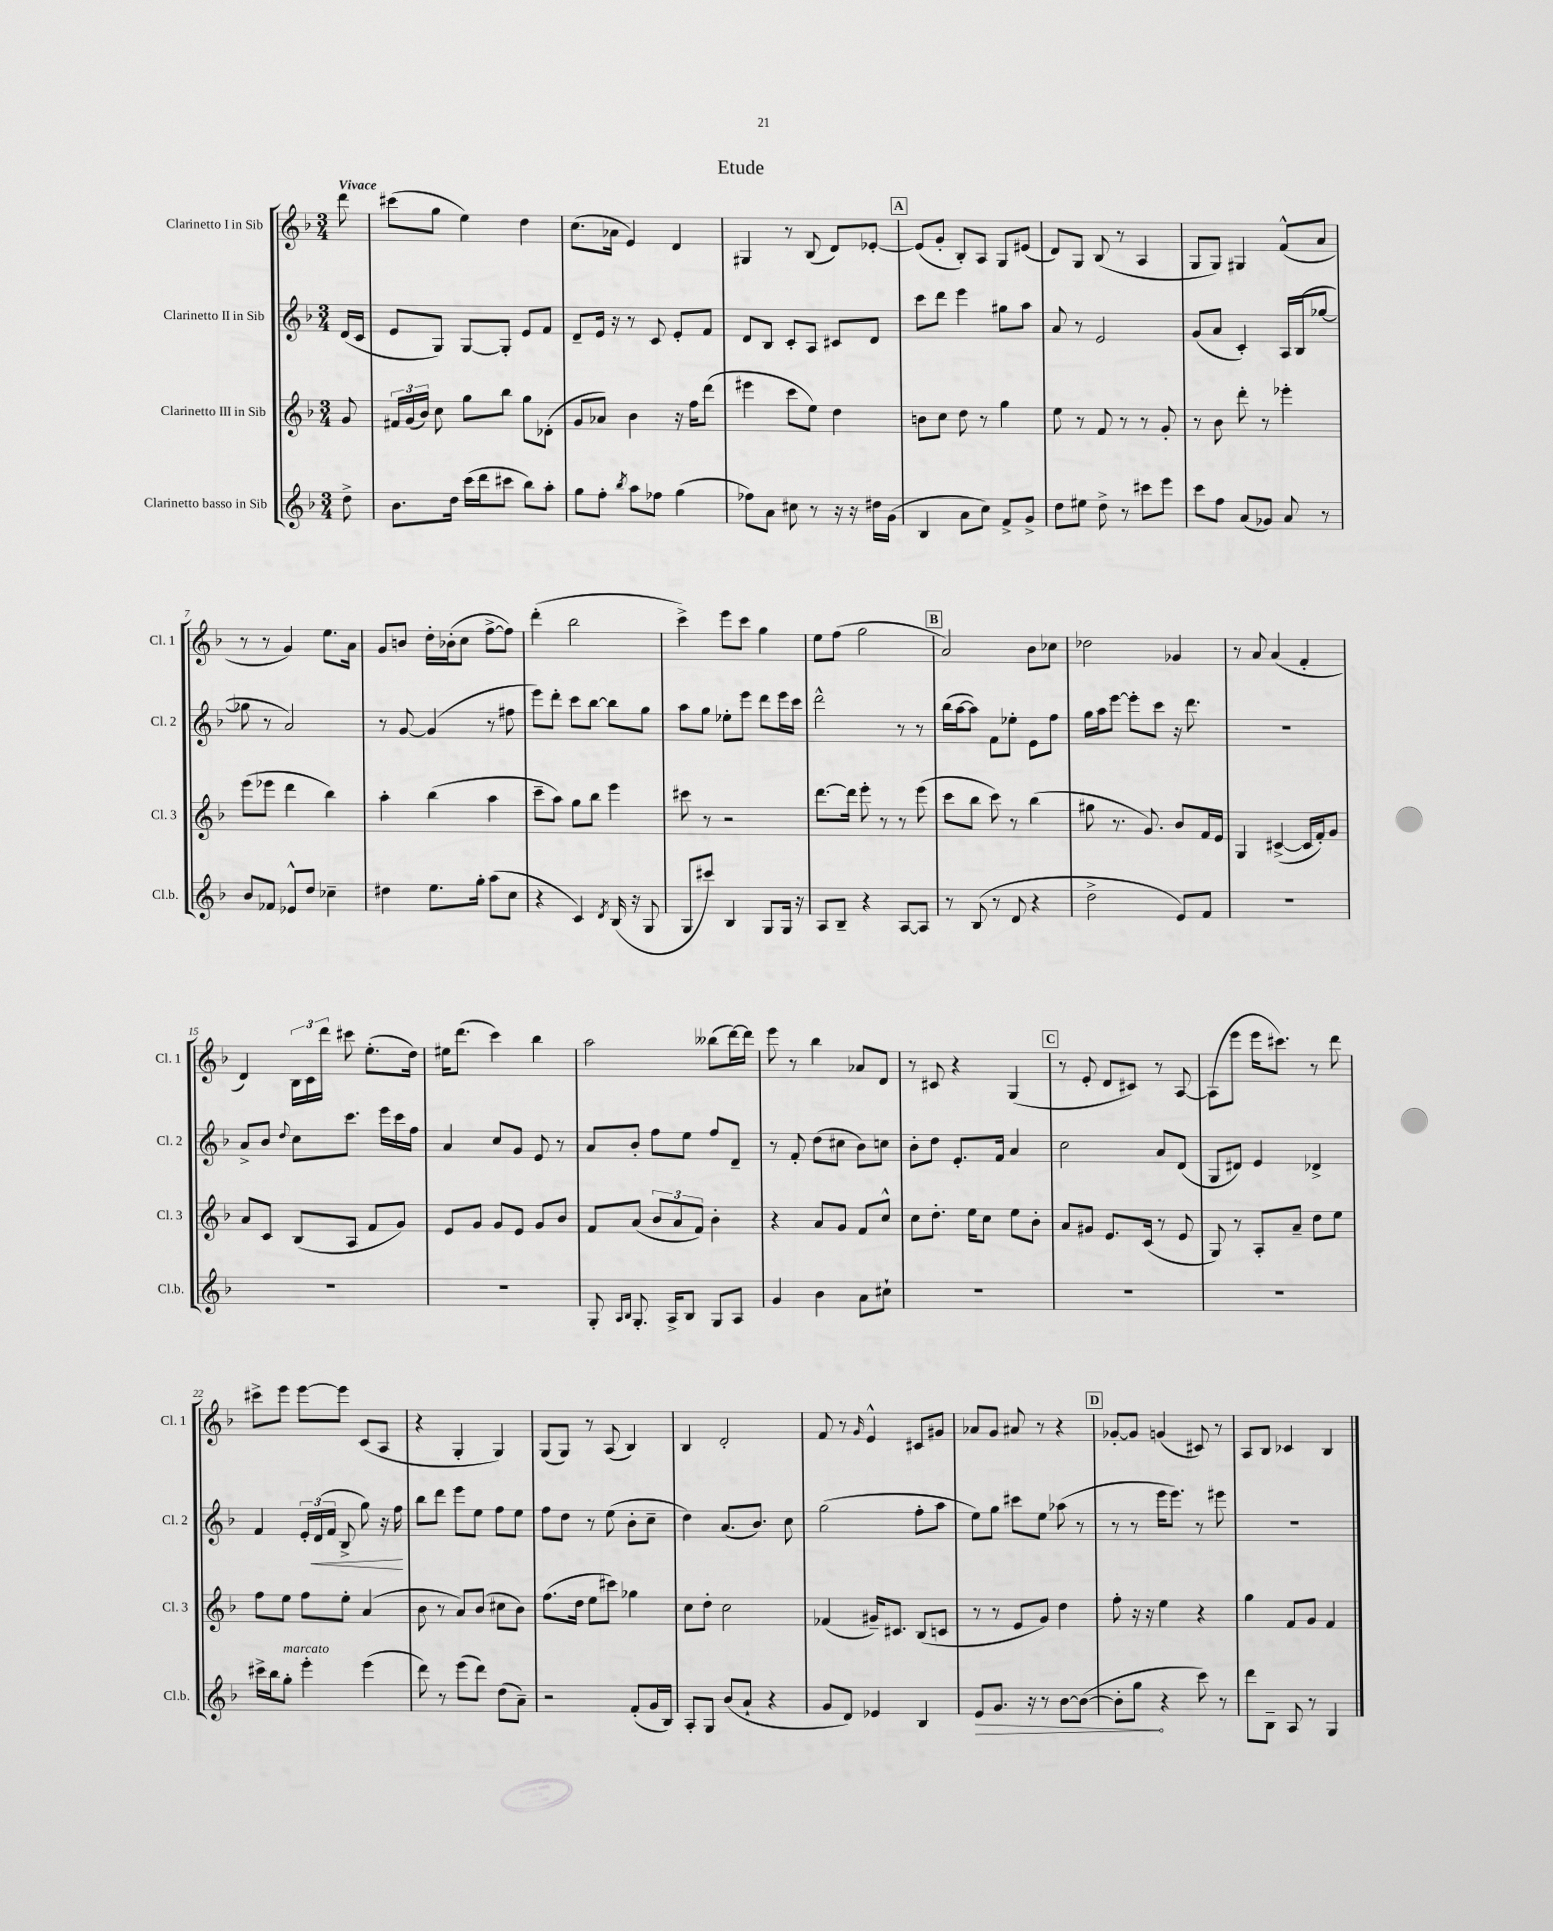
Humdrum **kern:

**kern	**dynam	**kern	**kern	**dynam	**kern
*part4	*part4	*part3	*part2	*part2	*part1
*staff4	*staff4	*staff3	*staff2	*staff2	*staff1
*I"Clarinetto basso in Sib	*	*I"Clarinetto III in Sib	*I"Clarinetto II in Sib	*	*I"Clarinetto I in Sib
*I'Cl.b.	*	*I'Cl. 3	*I'Cl. 2	*	*I'Cl. 1
*clefG2	*	*clefG2	*clefG2	*	*clefG2
*k[b-]	*	*k[b-]	*k[b-]	*	*k[b-]
*M3/4	*	*M3/4	*M3/4	*	*M3/4
=	=	=	=	=	=
!	!	!	!	!	!LO:TX:a:B:t=Vivace
8dd^\	.	8g/	(16d/LL	.	8ddd\
.	.	.	16c/JJ	.	.
=1	=1	=1	=1	=1	=1
8.b-\L	.	24f#X/LL	8e/L	.	(8ccc#X\L
.	.	(24g/	.	.	.
.	.	24b-/JJ)	.	.	.
.	.	8cc\	8G/J)	.	8gg\J
16dd\Jk	.	.	.	.	.
(16ccc\LL	.	8gg\L	[8G/L	.	4ee\)
16ddd\J	.	.	.	.	.
8ccc#X\J	.	8bb-\J	8G'/J]	.	.
8bb-\L)	.	8gg\L	8e/L	.	4dd\
8aa'\J	.	(8d-X'\J	8f/J	.	.
=2	=2	=2	=2	=2	=2
8gg\L	.	8g/L	8d~/L	.	(8.cc\L
8ff'\J	.	8a-X/J)	16e/Jk	.	.
.	.	.	16r	.	16a-X\Jk
8qbb-/	.	.	.	.	.
8aa\L	.	4b-\	8r	.	4e/)
8ff-X\J	.	.	8c/	.	.
(4gg\	.	16r	8e'/L	.	4d/
.	.	16ff\KL	.	.	.
.	.	(8ddd\J	8f/J	.	.
=3	=3	=3	=3	=3	=3
8ff-X\L)	.	4eee#X\	8d/L	.	4G#X/
8a\J	.	.	8B-/J	.	.
8cc#X\	.	8ccc\L	8c'/L	.	8r
8r	.	8ee\J)	8A/J	.	(8B-/
16r	.	4dd\	8c#X/L	.	8d/L)
16r	.	.	.	.	.
16dd#X\LL	.	.	8d/J	.	[8e-X'/J
(16g\JJ	.	.	.	.	.
!!LO:REH:place=s1:t=A
=4	=4	=4	=4	=4	=4
4B-/	.	8bn\L	8ccc\L	.	(8e-/L]
.	.	8cc\J	8ddd\J	.	8g'/J
8a\L	.	8dd\	4eee\	.	8B-'/L)
8cc\J)	.	8r	.	.	8A/J
8f^/L	.	4gg\	8gg#X\L	.	8G/L
8g^/J	.	.	8aa\J	.	(8e#X/J
=5	=5	=5	=5	=5	=5
8dd\L	.	8ee\	8a/	.	8d/L)
8ee#X\J	.	8r	8r	.	8G/J
8dd^\	.	8f/	2e/	.	(8B-/
8r	.	8r	.	.	8r
8ccc#X\L	.	8r	.	.	4A/
8eee\J	.	8g'/	.	.	.
=6	=6	=6	=6	=6	=6
8ccc\L	.	8r	(8g/L	.	8G/L
8ff\J	.	8b-\	8a/J	.	8G/J)
(8a/L	.	8ddd'\	4c'/)	.	4G#X/
8g-X/J)	.	8r	.	.	.
8a/	.	4eee-X'\	16A/LL	.	(8f^^/L
.	.	.	(16B-/J	.	.
8r	.	.	[8gg-X/J	.	8a/J
!!LO:LB:g=z
=7	=7	=7	=7	=7	=7
8b-/L	.	(8eee\L	8gg-X\]	.	8r
8f-X/J	.	8eee-X\J	8r	.	8r
8e-X^^/L	.	4ddd\	2a/)	.	4g/)
8dd/J	.	.	.	.	.
4cc-X~\	.	4bb-\)	.	.	8.ee\L
.	.	.	.	.	16a\Jk
=8	=8	=8	=8	=8	=8
4dd#X\	.	4aa'\	8r	.	8g/L
.	.	.	[8g/	.	8bn/J
8.ee\L	.	(4bb-\	(4g/]	.	16dd'\LL
.	.	.	.	.	(16b-X'\J
.	.	.	.	.	8cc\J
16gg'\Jk	.	.	.	.	.
(8aa\L	.	4aa\	8r	.	[8ff^\L
8cc\J	.	.	8ff#X\	.	8ff\J])
=9	=9	=9	=9	=9	=9
4r	.	8ccc~\L	8eee\L)	.	(4ddd'\
.	.	8aa\J)	8ddd'\J	.	.
4c/)	.	8gg\L	8ccc\L	.	2bb-\
.	.	8bb-\J	[8bb-\J	.	.
8qd/	.	.	.	.	.
(16B-/	.	4eee\	8bb-\L]	.	.
16r	.	.	.	.	.
8G/	.	.	8gg\J	.	.
=10	=10	=10	=10	=10	=10
8G/L	.	8ccc#X\	8aa\L	.	4ccc^\)
8ccc#X/J)	.	8r	8gg\J	.	.
4B-/	.	2r	8ee-X'\L	.	8eee\L
.	.	.	8eee\J	.	8ccc\J
8G/L	.	.	8ddd\L	.	4gg\
16G/Jk	.	.	16eee\L	.	.
16r	.	.	16ccc\JJ	.	.
=11	=11	=11	=11	=11	=11
8A/L	.	[8.ddd\L	2ddd^^\	.	8ee\L
8B-~/J	.	.	.	.	(8ff\J
.	.	16ddd\Jk]	.	.	.
4r	.	8eee'\	.	.	2gg\
.	.	8r	.	.	.
[8A/L	.	8r	8r	.	.
8A/J]	.	(8eee\	8r	.	.
!!LO:REH:place=s1:t=B
=12	=12	=12	=12	=12	=12
8r	.	8ccc\L	(16bb-\LL	.	2a/)
.	.	.	[16aa\J	.	.
(8B-/	.	8bb-\J	8aa\J])	.	.
8r	.	8ccc\)	8f\L	.	.
8d/	.	8r	8ee-X'\J	.	.
4r	.	(4bb-\	8e\L	.	8b-\L
.	.	.	8ff\J	.	8cc-X\J
=13	=13	=13	=13	=13	=13
2dd^\	.	8gg#X\	16gg\LL	.	2dd-X\
.	.	.	16aa\J	.	.
.	.	8.r	[8eee\J	.	.
.	.	.	8eee'\L]	.	.
.	.	8.g/)	.	.	.
.	.	.	8ccc\J	.	.
8e/L)	.	8b-/L	16r	.	4g-X/
.	.	.	8.ddd\	.	.
8f/J	.	16f/L	.	.	.
.	.	16e/JJ	.	.	.
=14	=14	=14	=14	=14	=14
2.r	.	4G/	2.r	.	8r
.	.	.	.	.	8a/
.	.	([4c#X^/	.	.	(4a/
.	.	16c#/LL]	.	.	4f'/
.	.	16f'/J)	.	.	.
.	.	8g/J	.	.	.
!!LO:LB:g=z
=15	=15	=15	=15	=15	=15
2.r	.	8a/L	8a^/L	.	4d/)
.	.	8c/J	8b-/J	.	.
.	.	.	8qqdd/	.	.
.	.	(8B-/L	8cc\L	.	24B-\LL
.	.	.	.	.	24c\
.	.	.	.	.	24ddd\JJ
.	.	8A/J	8.ccc\J	.	8ccc#X\
.	.	8f/L	.	.	(8.ee'\L
.	.	.	16eee\LL	.	.
.	.	8g/J)	16ccc\	.	.
.	.	.	16ff\JJ	.	16dd\Jk)
=16	=16	=16	=16	=16	=16
2.r	.	8e/L	4a/	.	16ee#X\KL
.	.	.	.	.	(8.ddd\J
.	.	8g/J	.	.	.
.	.	8g/L	8cc/L	.	4ccc\)
.	.	8e/J	8g/J	.	.
.	.	8g/L	8e/	.	4bb-\
.	.	8b-/J	8r	.	.
=17	=17	=17	=17	=17	=17
8G'/	.	8f/L	8a/L	.	2aa\
16qqA/LL	.	.	.	.	.
16qqB-/JJ	.	.	.	.	.
8.G'/	.	(8a/J	8b-'/J	.	.
.	.	12b-/L	8ff\L	.	.
16A^/KL	.	.	.	.	.
.	.	12a/	.	.	.
8B-/J	.	.	8ee\J	.	.
.	.	12f/J)	.	.	.
8G/L	.	4b-'\	8ff/L	.	(8bb--X\L
8A/J	.	.	8d~/J	.	[16ddd\L)
.	.	.	.	.	16ddd\JJ]
=18	=18	=18	=18	=18	=18
4g/	.	4r	8r	.	8eee\
.	.	.	8f'/	.	8r
4b-\	.	8a/L	(8dd\L	.	4bb-\
.	.	8g/J	8cc#X\J	.	.
8a\L	.	8f/L	8b-\L)	.	8a-X/L
8cc#X`\J	.	8cc^^/J	8ccn\J	.	8d/J
=19	=19	=19	=19	=19	=19
2.r	.	8cc\L	8b-'\L	.	8r
.	.	8.dd'\J	8dd\J	.	8c#X/
.	.	.	8.e'/L	.	4r
.	.	16ee\KL	.	.	.
.	.	8cc\J	.	.	.
.	.	.	16f/Jk	.	.
.	.	8ee\L	4a/	.	(4G/
.	.	8b-'\J	.	.	.
!!LO:REH:place=s1:t=C
=20	=20	=20	=20	=20	=20
2.r	.	8a/L	2cc\	.	8r
.	.	8g#X/J	.	.	8e'/
.	.	8.e/L	.	.	8d/L
.	.	.	.	.	8c#X/J)
.	.	(16c/Jk	.	.	.
.	.	8r	8a/L	.	8r
.	.	8e/	(8d/J	.	[8A/
=21	=21	=21	=21	=21	=21
2.r	.	8G/)	8G/L	.	(8A\L]
.	.	8r	8d#X/J)	.	8eee\J
.	.	8A'/L	4e/	.	16eee\KL
.	.	.	.	.	8.ccc#X\J)
.	.	8a~/J	.	.	.
.	.	8dd\L	4d-X^/	.	8r
.	.	8ee\J	.	.	8ddd\
!!LO:LB:g=z
=22	=22	=22	=22	=22	=22
16ccc#X^\LL	.	8ff\L	4f/	.	8ccc#X^\L
16bb-\J	.	.	.	.	.
!LO:TX:a:i:t=marcato	!	!	!	!	!
8gg'\J	.	8ee\J	.	.	8eee\J
4eee'\	.	8ff\L	24e'/LL	.	[8eee\L
!	!	!	!	!LO:HP:b	!
.	.	.	(24d/	<	.
.	.	.	24f/JJ	.	.
.	.	8ee'\J	8B-^/	.	8eee\J]
(4eee\	.	(4a/	8gg\)	.	(8c/L
.	.	.	16r	.	8A/J
.	.	.	16ff\	.	.
.	.	.	.	[	.
=23	=23	=23	=23	=23	=23
8ddd\)	.	8b-\	8bb-\L	.	4r
8r	.	8r	8ddd\J	.	.
(8eee\L	.	8a/L)	8eee\L	.	4G'/
8ddd\J)	.	(8b-/J	8ee\J	.	.
(8dd\L	.	8cc#X\L	8ff\L	.	4G/)
8a~\J)	.	8b-\J)	8ee\J	.	.
=24	=24	=24	=24	=24	=24
2r	.	(8.ff\L	8ff\L	.	(8G/L
.	.	.	8dd\J	.	8G/J)
.	.	16dd\Jk	.	.	.
.	.	8ee\L	8r	.	8r
.	.	8ccc#X\J)	(8ee\	.	(8A/
(8f'/L	.	4gg-X\	8b-'\L	.	4B-/)
16g/L	.	.	8cc~\J	.	.
16B-/JJ)	.	.	.	.	.
=25	=25	=25	=25	=25	=25
8A'/L	.	8cc\L	4dd\)	.	4B-/
8G/J	.	8dd'\J	.	.	.
(8b-/L	.	2cc\	(8.a/L	.	2d'/
8a`/J	.	.	.	.	.
.	.	.	8.b-/J)	.	.
4r	.	.	.	.	.
.	.	.	8cc\	.	.
=26	=26	=26	=26	=26	=26
8g/L	.	(4f-X/	(2gg\	.	8f/
8d/J)	.	.	.	.	8r
.	.	.	.	.	16qqg/
4e-X/	.	16g#X~/KL)	.	.	4e^^/
.	.	8.c#X/J	.	.	.
4B-/	.	(8B-/L	8ff'\L	.	8c#X/L
.	.	8cn/J	8aa\J	.	8g#X/J
=27	=27	=27	=27	=27	=27
!	!LO:HP:b	!	!	!	!
8e/L	>	8r	8ee\L)	.	8a-X/L
8.g/J	.	8r	8gg\J	.	8g/J
.	.	8e/L	8ccc#X\L	.	8a#X/
16r	.	.	.	.	.
8r	.	8g/J)	8ee\J	.	8r
[8b-\L	.	4dd\	(8aa-X\	.	4r
(8b-\J_	.	.	8r	.	.
!!LO:REH:place=s1:t=D
=28	=28	=28	=28	=28	=28
8b-'\L]	.	8ff'\	8r	.	[8g-X'/L
8gg\J	.	16r	8r	.	8g-/J]
.	.	16r	.	.	.
4r	]	4ee\	16eee\KL	.	(4gn/
.	.	.	8.eee\J)	.	.
8ccc\)	.	4r	8r	.	8c#X/)
8r	.	.	8eee#X\	.	8r
=29	=29	=29	=29	=29	=29
8ddd\L	.	4gg\	2.r	.	8A/L
8B-~\J	.	.	.	.	8B-/J
8A/	.	8f/L	.	.	4c-X/
8r	.	8g/J	.	.	.
4G/	.	4f/	.	.	4B-/
==	==	==	==	==	==
*-	*-	*-	*-	*-	*-
